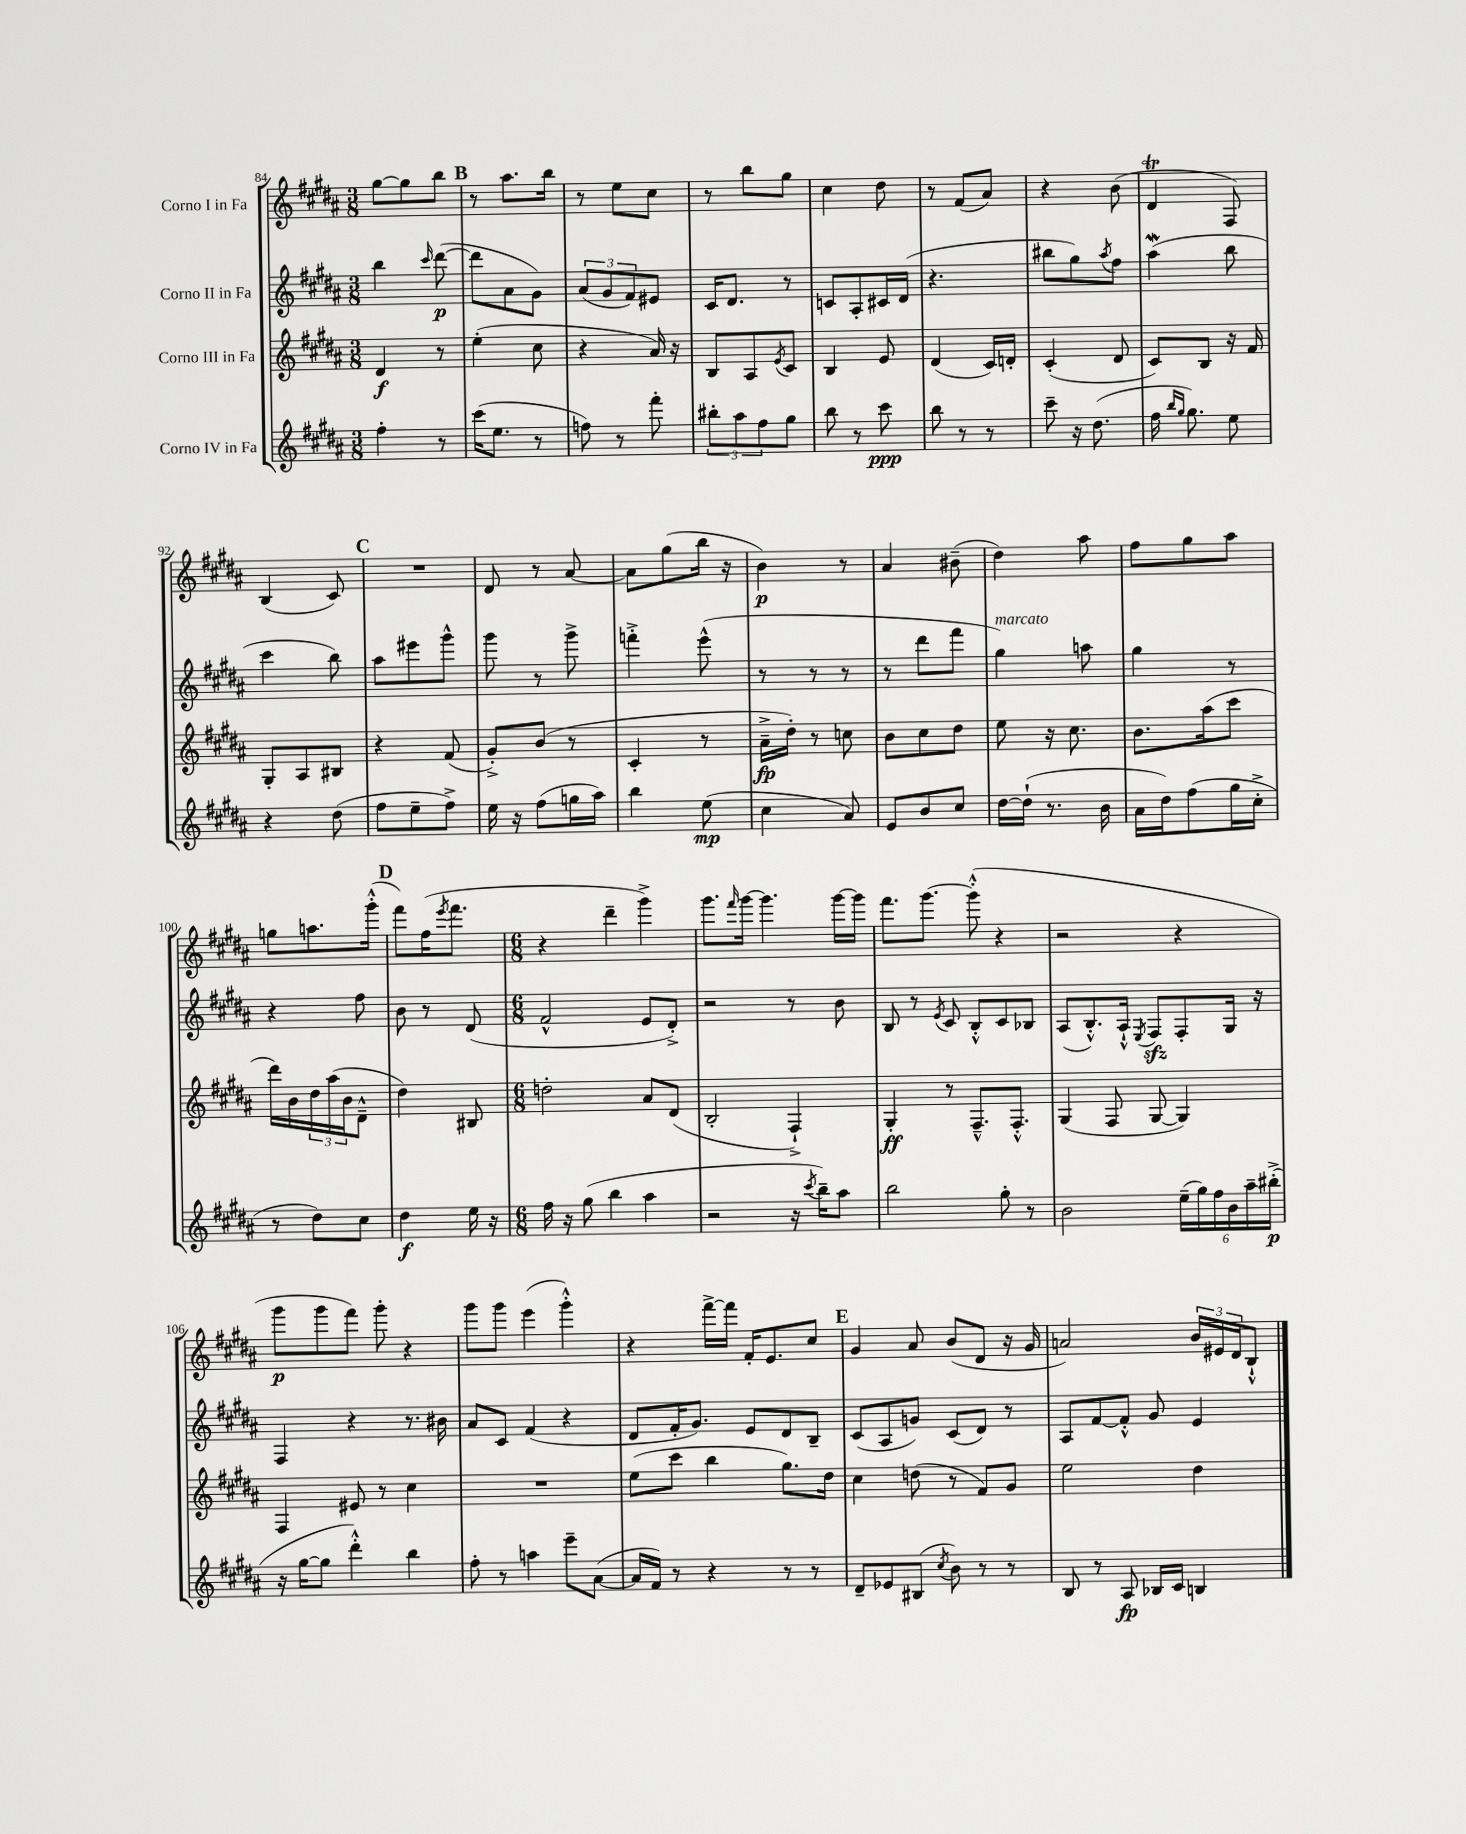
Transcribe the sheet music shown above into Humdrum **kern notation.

**kern	**kern	**kern	**kern
*staff4	*staff3	*staff2	*staff1
*clefG2	*clefG2	*clefG2	*clefG2
*k[f#c#g#d#a#]	*k[f#c#g#d#a#]	*k[f#c#g#d#a#]	*k[f#c#g#d#a#]
*M3/8	*M3/8	*M3/8	*M3/8
4ff#'\	4d#/	4bb\	[8gg#\L
.	.	.	8gg#\]
.	.	16qqccc#/	.
8r	8r	([8ddd#\	8bb\J
=	=	=	=
(16ccc#\LK	(4ee'\	8ddd#\]L	8r
8.ee\J	.	.	.
.	.	8a#\	8.aa#\L
8r	8cc#\	8g#\J)	.
.	.	.	16bb\Jk
=	=	=	=
8ff\)	4r	(12a#/L	8r
.	.	12g#/	.
8r	.	.	8ee\L
.	.	12f#/)	.
8fff#'\	16a#/)	8e#/J	8cc#\J
.	16r	.	.
=	=	=	=
12bb#'\L	8B/L	16c#/LK	8r
.	.	8.d#/J	.
12aa#\	.	.	.
.	8A#/	.	8bb\L
12ff#\	.	.	.
.	8qe/	.	.
8gg#\J	8c#/J	8r	8gg#\J
=	=	=	=
8bb\	4B/	8c/L	4cc#\
8r	.	8A#'/	.
8ccc#\	8e/	16c#/L	8dd#\
.	.	(16d#/JJ	.
=	=	=	=
8bb\	(4d#/	4.r	8r
8r	.	.	(8f#/L
8r	16c#/LL)	.	8a#/J)
.	16d'/JJ	.	.
=	=	=	=
8ccc#~\	(4c#'/	8bb#\L	4r
16r	.	8gg#\)	.
(8.dd#\	.	.	.
.	.	8qaa#/	.
.	8d#/	8ff#\J	(8b\
=	=	=	=
16ff#\	8c#/L)	(4aa#\	4d#/
16qqbb/LL	.	.	.
16qqgg#/JJ	.	.	.
8.gg#\)	.	.	.
.	8B/J	.	.
8ee\	16r	8bb\	8F#/)
.	16f#/	.	.
=	=	=	=
4r	8G#'/L	4ccc#\	(4B/
.	8A#/	.	.
(8dd#\	8B#/J	8bb\)	8c#/)
=	=	=	=
8ff#\L	4r	8aa#\L	4.r
8ee~\	.	8eee#\	.
8ff#^\J)	(8f#/	8ggg#^^\J	.
=	=	=	=
16ee\	8g#'^/L)	8ggg#\	8d#/
16r	.	.	.
(8ff#\L	(8b/J	8r	8r
16gg\L	8r	8ggg#^\	[8a#/
16aa#\JJ)	.	.	.
=	=	=	=
4bb\	4c#'/	4fff'^\	8a#\]L
.	.	.	(8gg#\
(8ee\	8r	(8eee^^\	16bb\Jk
.	.	.	16r
=	=	=	=
4cc#\	16a#~^\LL	8r	4b\)
.	16dd#'\JJ)	.	.
.	8r	8r	.
8a#/)	8cc\	8r	8r
=	=	=	=
8e/L	8b\L	8r	4a#/
8b/	8cc#\	8ddd#\L	.
8cc#/J	8dd#\J	8fff#\J	(8b#~\
=	=	=	=
[16dd#\LL	8ee\	4gg#\)	4dd#\)
(16dd#`\]JJ	.	.	.
8.r	16r	.	.
.	8.cc#\	.	.
.	.	8aa\	8aa#\
16b\	.	.	.
=	=	=	=
16a#\LL	8.b\L	4gg#\	8ff#\L
16dd#\J)	.	.	.
(8ff#\	.	.	8gg#\
.	(16aa#\k	.	.
16gg#\L	8ccc#\J	8r	8aa#\J
16cc#'^\JJ	.	.	.
=	=	=	=
8r	16ddd#\LL)	4r	8gg\L
.	16b\	.	.
8dd#\L)	24dd#\	.	8.aa\
.	(24aa#\	.	.
.	24b\J	.	.
8cc#\J	8d#~^^\J	8ff#\	.
.	.	.	(16ggg#'^^\Jk
=	=	=	=
4dd#\	4dd#\)	8b\	8fff#\L)
.	.	8r	(16ff#\K
.	.	.	8qeee/
.	.	.	8.fff#\J
16ee\	8B#/	(8d#/	.
16r	.	.	.
=	=	=	=
*M6/8	*M6/8	*M6/8	*M6/8
16ff#\	2dd'\	2f#^^/	4r
16r	.	.	.
(8gg#\	.	.	.
4bb\	.	.	4ddd#~\
4aa#\	8a#/L	8e/L	4ggg#^\)
.	(8d#/J	8d#'^/J)	.
=	=	=	=
2r	2B'/	2r	8.ggg#\L
.	.	.	16qqfff#/
.	.	.	[16ggg#\Jk
.	.	.	4.ggg#\]
16r	4F#`^/)	8r	.
8qccc#/	.	.	.
16bb~\LK)	.	.	.
8aa#\J	.	8b\	[16ggg#\LL
.	.	.	16ggg#\]JJ
=	=	=	=
2bb\	4G#'/	8B/	8.fff#\L
.	.	8r	.
.	.	.	[8.ggg#\J
.	.	8qe/	.
.	8r	8c#/	.
.	8.F#~^^/L	8B'^^/L	(8ggg#'^^\]
8gg#'\	.	8c#/	4r
.	8.F#'^^/J	.	.
8r	.	8B-/J	.
=	=	=	=
2b\	(4G#/	(8A#/L	2r
.	.	8.B'^^/)	.
.	8F#/	.	.
.	.	16A#`^^/Jk	.
.	.	8qE/	.
.	[8G#/	8F#/L	.
(24ee~\LL	4G#/])	8F#'/	4r
24gg#\)	.	.	.
24ff#\	.	.	.
24b\	.	16G#/Jk	.
24aa#~\	.	.	.
.	.	16r	.
(24bb#'^\JJ	.	.	.
=	=	=	=
16r	4F#/	4F#/	8ggg#\L
[16gg#\LK	.	.	.
8gg#\]J	.	.	8ggg#\
4ddd#'^^\)	8e#/	4r	8fff#\J)
.	8r	.	8ggg#'\
4bb\	4cc#\	8.r	4r
.	.	16b#\	.
=	=	=	=
8ff#'\	2.r	8a#/L	8ggg#\L
8r	.	8c#/J	8ggg#\J
4aa\	.	(4f#/	(4eee\
8eee~\L	.	4r	4ggg#'^^\)
([8a#\J	.	.	.
=	=	=	=
16a#/]LL	(8ee\L	8d#/L	4r
16f#/JJ)	.	.	.
8r	8ccc#\J	16f#'/K	.
.	.	8.g#/J)	.
4r	4bb\	.	[16fff#^\LL
.	.	.	16fff#\]JJ
.	.	8e/L	16f#'/LK
.	.	.	8.e/
8r	8.gg#\L)	8d#/	.
8r	.	8B~/J	8cc#/J
.	16dd#\Jk	.	.
=	=	=	=
8d#~/L	4cc#\	(8c#/L	4g#/
8e-/	.	8A#/	.
(8B#/J	(8dd\	8g/J)	8a#/
8qcc#/	.	.	.
8b\)	8r	(8c#/L	(8b/L
8r	8f#/L)	8d#/J)	8d#/J
8r	8g#/J	8r	16r
.	.	.	16g#/
=	=	=	=
8B/	2ee\	8A#/L	2a/)
8r	.	[8f#/	.
8A#/	.	8f#'^^/]J	.
16B-/LL	.	8g#/	.
16c#/JJ	.	.	.
4B/	4dd#\	4e/	24b/LL
.	.	.	24e#/
.	.	.	24d#/J
.	.	.	8B`^^/J
==	==	==	==
*-	*-	*-	*-
